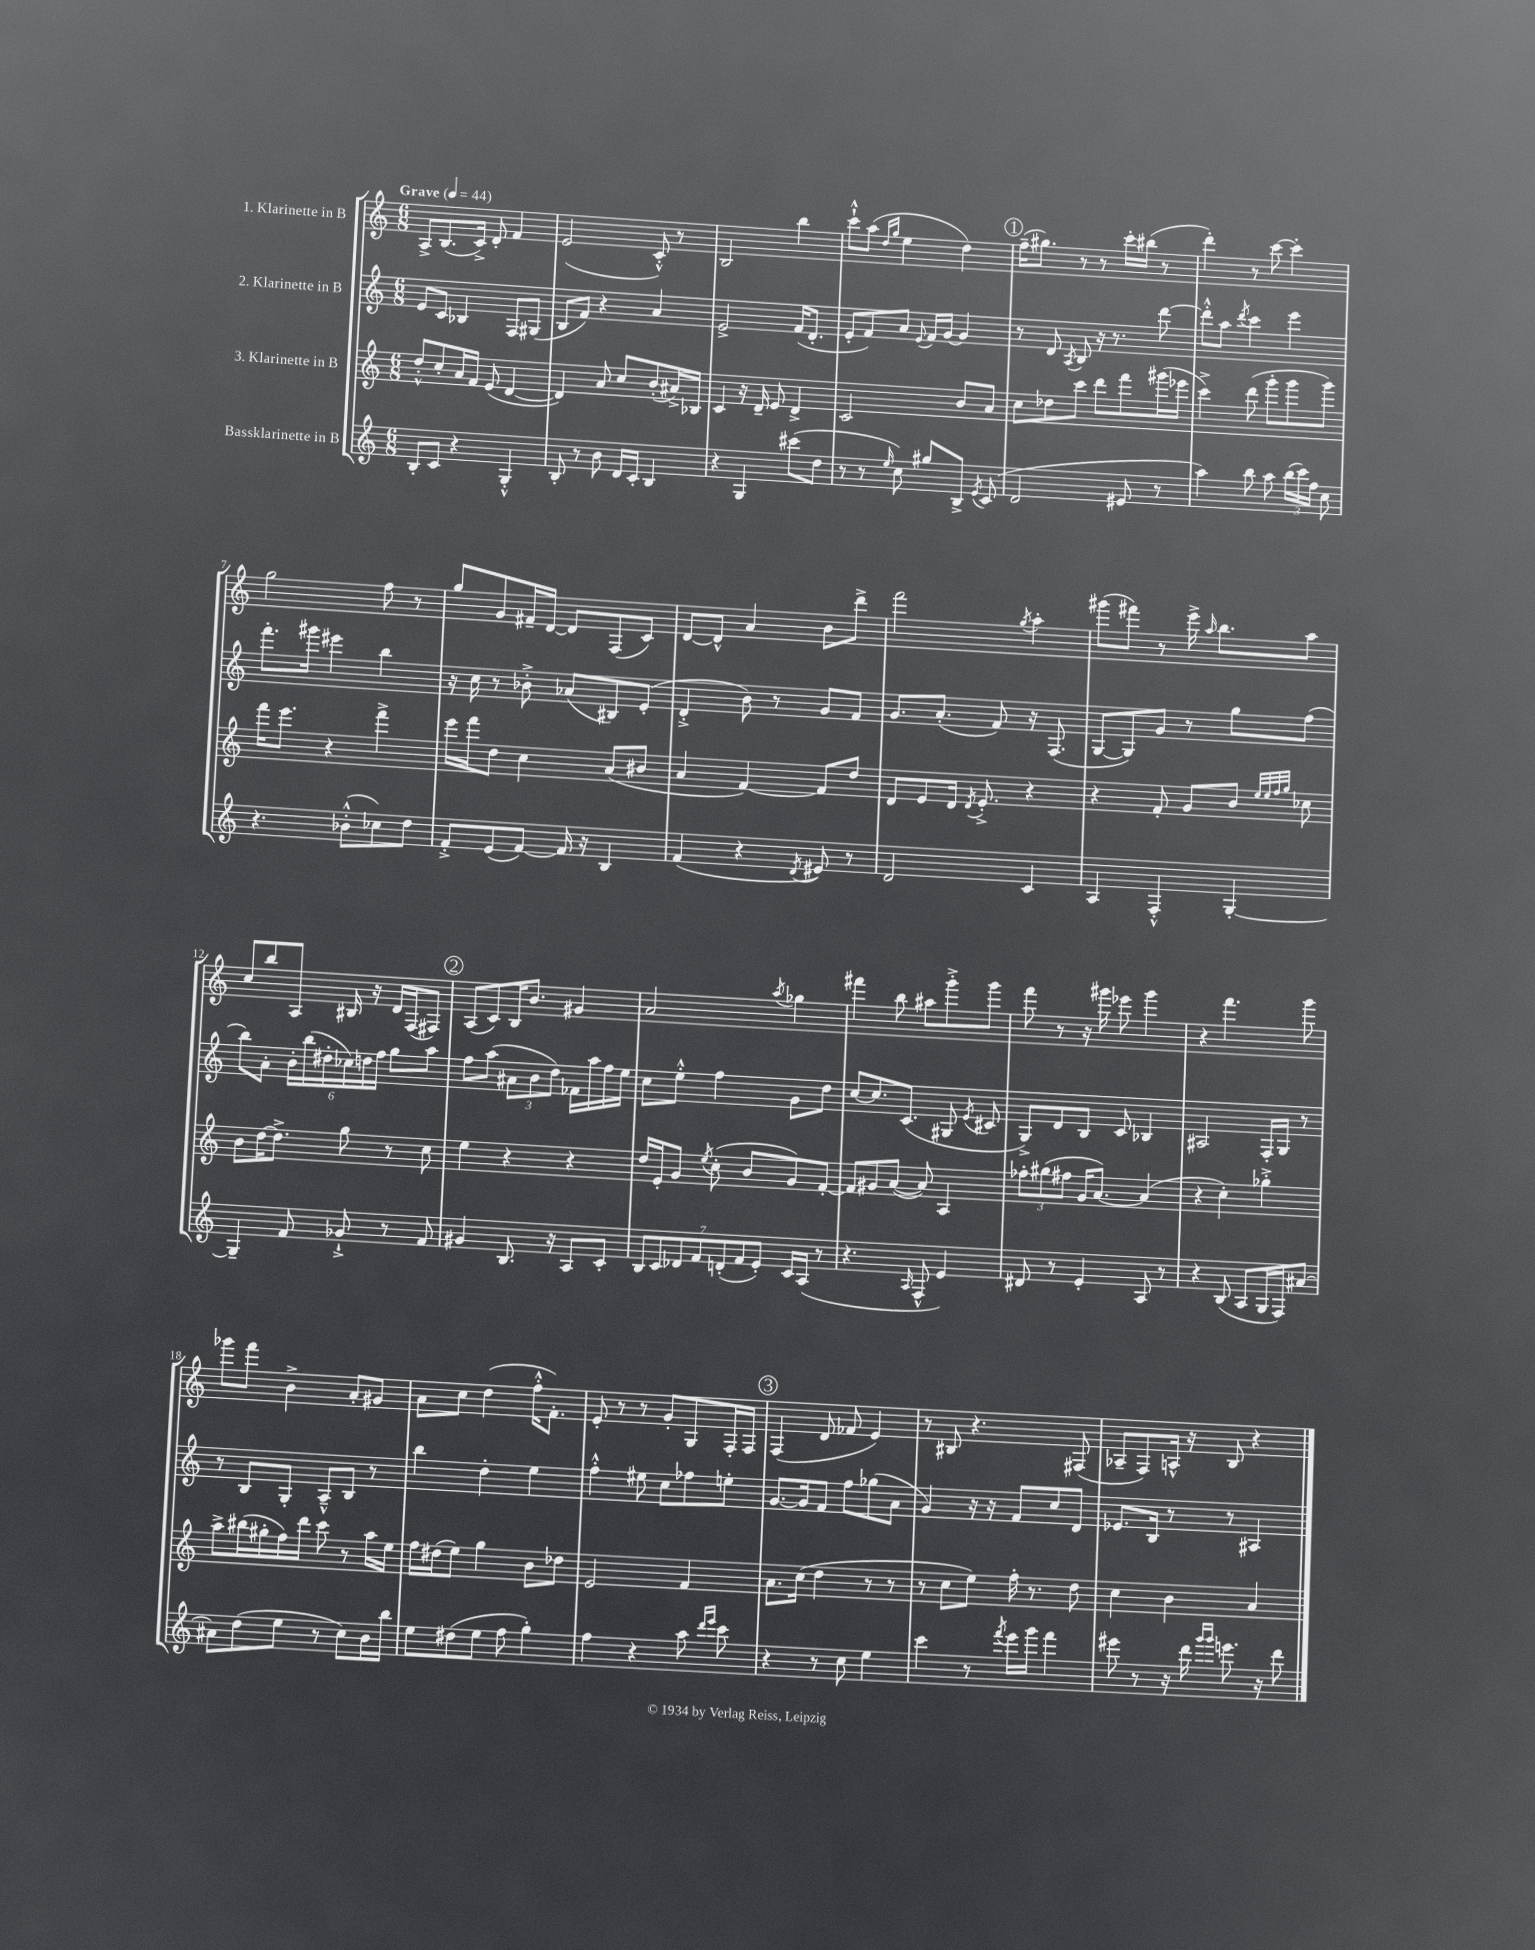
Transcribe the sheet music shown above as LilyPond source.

<<
\new StaffGroup <<
\new Staff = "s0" \with { instrumentName = "1. Klarinette in B" } {
    \clef treble \key c \major \numericTimeSignature \time 6/8 \tempo "Grave" 4 = 44
    \autoBeamOff a8[-> b8.( c'16]->) d'8-. f'4 |
    e'2( c'8-.-^) r8 |
    b2 b''4 |
    c'''8[-!-^ a''8]( \grace { d''16[ g''16] } e''4 d''4) |
    \mark \markup { \circle "1" } f''16[--( gis''8.]) r8 r8 c'''16[-. bis''16]( r8 |
    d'''4-.) r8 c'''8~ c'''4-. |
    g''2 f''8 r8 |
    g''8[ g'8 fis'16-- d'16]~ d'8[ f8( c'8]) |
    d'8[~ d'8]-^ a'4 b'8[ d'''8]-> |
    f'''2 \acciaccatura { g''8 } a''4-. |
    gis'''8[( fis'''8]) r8 e'''16-> \grace { a''16 } b''8.[ a''8] |
    c''8[ b''8 a8] bis16 r16 d'16[ f16( fis8]) |
    \mark \markup { \circle "2" } a8[( c'8) b16 b'8.] gis'4 |
    a'2 \acciaccatura { a''8 } ges''4 |
    fis'''4 b''8 ais''8[ g'''8-.-> g'''8] |
    f'''8 r8 r16 gis'''16 ees'''8 gis'''4 |
    r4 f'''4. g'''8 |
    ges'''8[ f'''8] b'4-> a'8[-. gis'8] |
    a'8[ c''8] d''4( f''16[-.-^ f'8.]-.) |
    e'8-. r8 r8 g'8[-. g8 f16-. f16] |
    \mark \markup { \circle "3" } f4( d'8 fes'8 e'4) |
    r8 bis8 r4. fis8( |
    aes8[-- f8) a16]-^ r16 b8 r4 \bar "|." |
}
\new Staff = "s1" \with { instrumentName = "2. Klarinette in B" } {
    \clef treble \key c \major \numericTimeSignature \time 6/8
    \autoBeamOff e'8[ c'8] bes4 f8[ gis8]( |
    b8[ f'8]) r4 a'4 |
    e'2-> f'16[( d'8.]-. |
    e'8[-. f'8) a'8] \appoggiatura { e'8 } f'16[ g'16]~ g'4 |
    \mark \markup { \circle "1" } r8 d'8 \acciaccatura { a8 } b8 r16 r8. d'''8~ |
    d'''8[-.-^ a''8] \acciaccatura { d'''8 } c'''4 e'''4 |
    f'''8.[-. gis'''16] eis'''4 b''4 |
    r16 c''16 r8 bes'8-.-> aes'8[( bis8) e'8]-.( |
    d'4-.-> b'8) r8 g'8[ f'8] |
    g'8.[ a'8.]-.( f'8) r16 f8.( |
    g8[~ g8) g'8] r8 g''8[ f''8]( |
    b''8[) a'8]-. \tuplet 6/4 { b'16[-. b''16( dis''16-. ces''16) d''16 f''16] } g''8[ a''8] |
    \mark \markup { \circle "2" } f''8[ a''8]( \tuplet 3/2 { ais'8[ b'8 d''8]) } fes'16[ a''16 f''16 e''16] |
    c''8[ e''8]-.-^ f''4 g'8[ d''8] |
    c''8[~ c''8. c'8.]( gis8 \acciaccatura { e'8 } cis'8 |
    g8[->) d'8 b8] c'8 bes4 |
    ais2 f16[-. g16] r8 |
    r8 b8[ g8]-. a8[---^ b8] r8 |
    b''4 d''4-. e''4 |
    f''4-.-^ eis''8 c''8[ fes''8 e''8]-. |
    \mark \markup { \circle "3" } g'8.[~ g'16 f'8] f''8[ ges''8( a'8] |
    g'4) r16 r16 f'8[ c''8 d'8] |
    ees'8.[ b16] r8 r8 ais4 \bar "|." |
}
\new Staff = "s2" \with { instrumentName = "3. Klarinette in B" } {
    \clef treble \key c \major \numericTimeSignature \time 6/8
    \autoBeamOff d''8[-.-^ c''8-. a'16 f'16] e'8( d'4~ |
    d'4) a'8 c''8[ b'8-.( ais'16->) bes16] |
    c'4 r16 d'16-- e'8 d'4-> |
    c'2 b'8[ a'8] |
    \mark \markup { \circle "1" } c''8[ des''8 c'''8] d'''8[ f'''8 gis'''16( ees'''16] |
    c'''4->) d'''8( g'''8[-. g'''8 g'''8]) |
    f'''16[ e'''8.] r4 f'''4-> |
    e'''16[ f'''16 d''8] c''4 a'8[( bis'8] |
    a'4 f'4~) f'8[ d''8] |
    d'8[ e'8 d'16] \acciaccatura { d'8 } e'8.-.-> r4 |
    r4 f'8-. g'8[ b'8] \grace { e''32[ e''32 f''32 g''32] } ces''8 |
    b'8[ d''16~ d''8.]-> g''8 r8 c''8 |
    \mark \markup { \circle "2" } e''4 r4 r4 |
    d''16[ e'16-. g'8] \acciaccatura { e''8 } c''8-.( b'8[ g'8) f'8]~-. |
    f'8[ gis'8 a'8]~( a'8) a4 |
    \tuplet 3/2 { fes''8[-. gis''8( fis''8] } g'16[ a'8.]~) a'4( |
    r4 c''4-.) ges''4-.-> |
    a''8[-> bis''16( gis''16-. f''16) d'''16] c'''8 r8 a''16[ e''16] |
    f''16[ dis''16( e''8]) g''4 b'8[ des''8] |
    e'2 f'4 |
    \mark \markup { \circle "3" } a'8.[ c''16]( d''4 r8 r8 |
    r8 c''8[ e''8]) f''16-. r8. d''8 |
    c''4 b'4 a'4 \bar "|." |
}
\new Staff = "s3" \with { instrumentName = "Bassklarinette in B" } {
    \clef treble \key c \major \numericTimeSignature \time 6/8
    \autoBeamOff b8[-. c'8] r4 g4-.-^ |
    b8-. r8 b'8 d'16[ c'16]-. b4 |
    r4 g4 cis'''8[( d''8] |
    r8 r8 \grace { e''16 } c''8) gis''8[ b8]-> \acciaccatura { e'8 } c'8( |
    \mark \markup { \circle "1" } d'2 eis'8 r8 |
    a''4) b''8 a''8 \tuplet 3/2 { b''16[( c'''16) f''16] } c''8 |
    r4. bes'8[-.-^( ces''8) d''8] |
    f'8[-.-> e'8( f'8]~) f'16 r16 b4 |
    f'4( r4 \acciaccatura { d'8 } eis'8) r8 |
    d'2 c'4 |
    a4 f4-.-^ g4~-. |
    g4-- f'8 ges'8-!-> r8 f'8 |
    \mark \markup { \circle "2" } gis'4 b8. r16 a8[ c'8]-. |
    \tuplet 7/4 { b8[ c'8 des'8 f'8 d'8-.( f'8 e'8]-.) } c'16[ a16]( r8 |
    r4. \grace { a16 } f8-^ e'4) |
    dis'8 r8 e'4-. a8 r8 |
    r4 b8( a8[ g16 f16) ais'8]~ |
    ais'8[ d''8( e''8] r8 c''8[) b'16 b''16] |
    e''8[ dis''8( e''8] f''8 g''4-.) |
    f''4 r4 a''8 \grace { d'''16[ e'''16] } c'''8 |
    \mark \markup { \circle "3" } r4 r8 c''8 e''4 |
    c'''4 r8 \acciaccatura { f'''8 } e'''16[ g'''16] f'''4 |
    eis'''8 r8 r16 d'''16 \grace { g'''16[ g'''16] } e'''8. r16 d'''8 \bar "|." |
}
>>
>>
